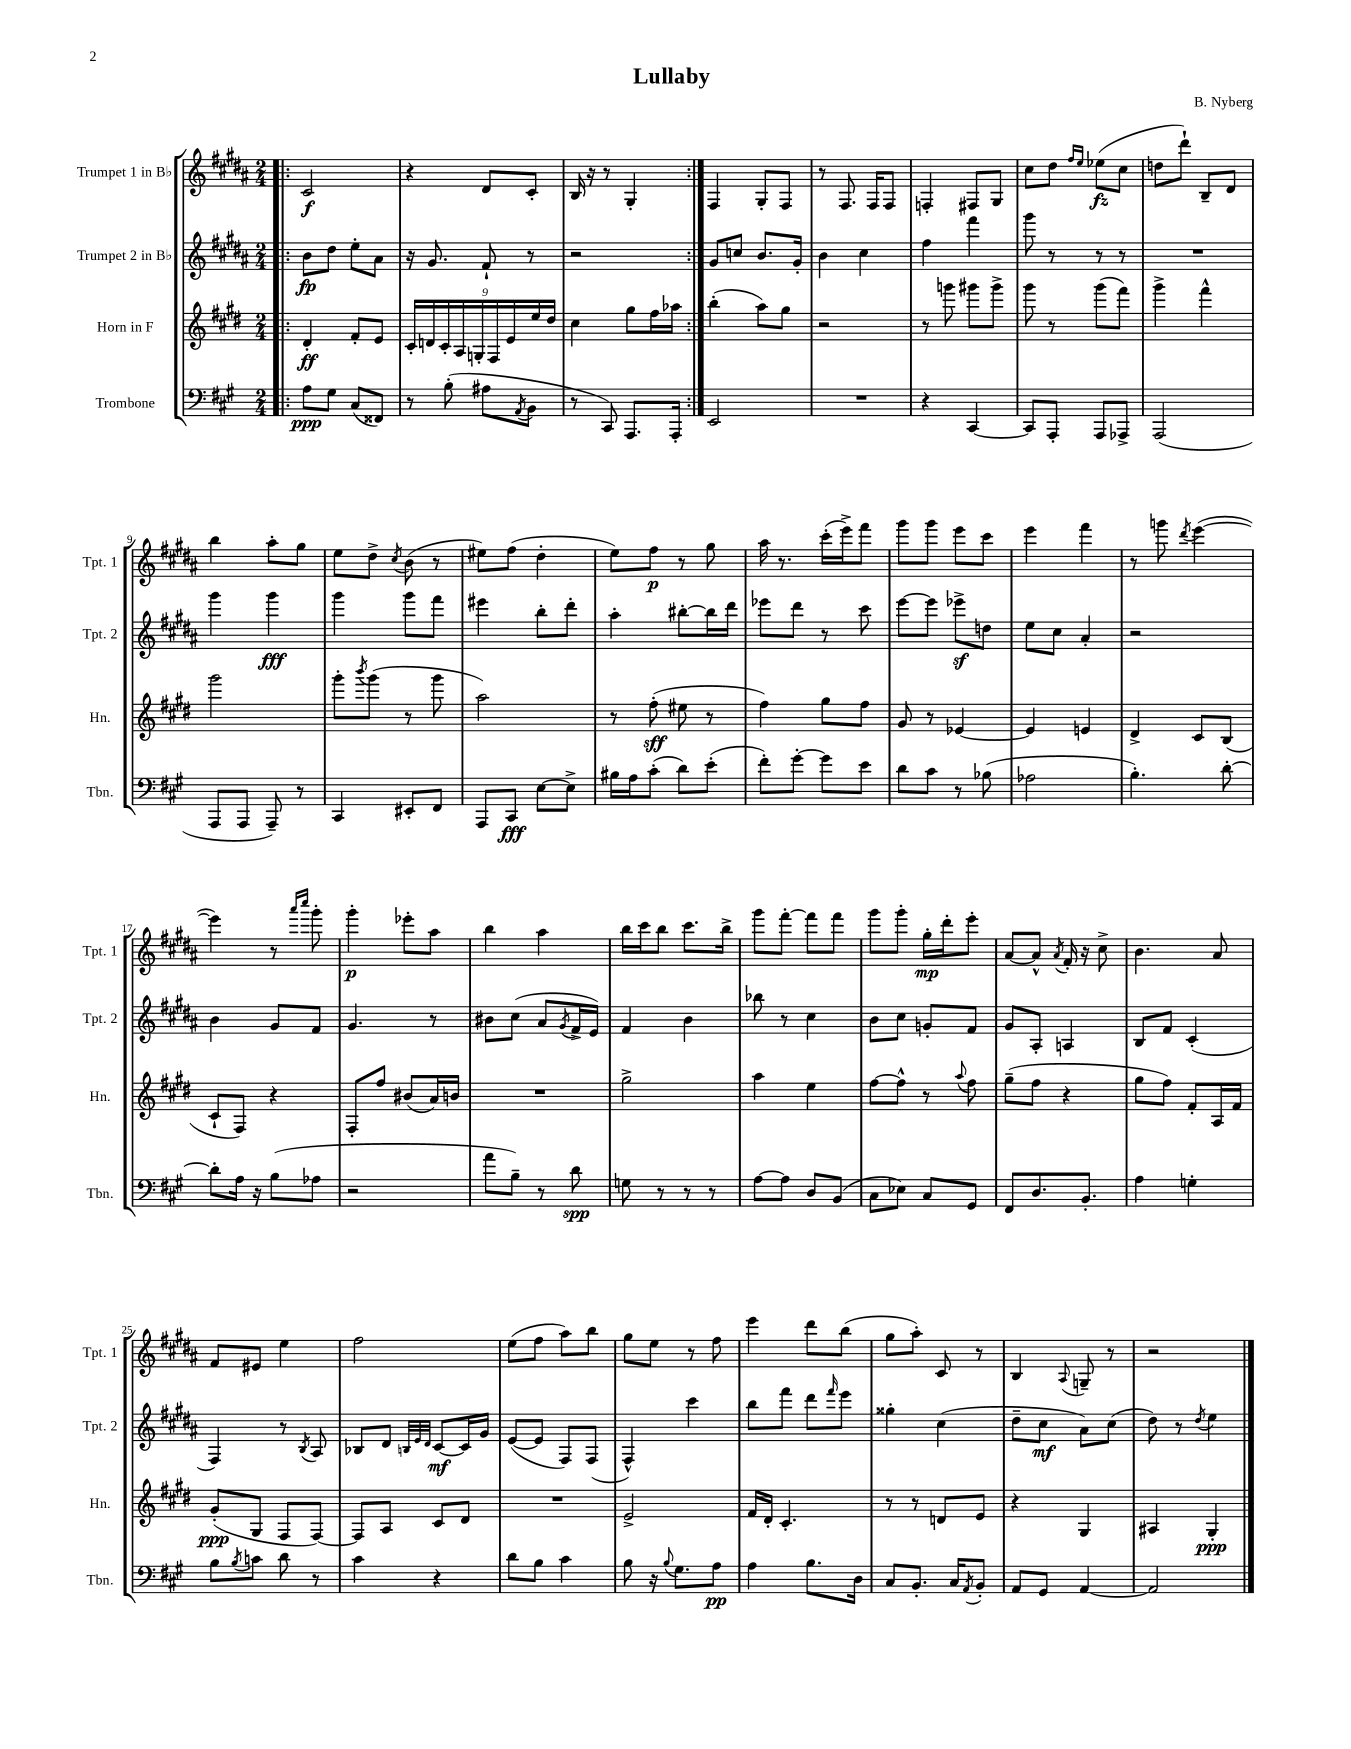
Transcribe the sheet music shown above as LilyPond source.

\header { title = "Lullaby" composer = "B. Nyberg" }
<<
\new StaffGroup <<
\new Staff = "s0" \with { instrumentName = "Trumpet 1 in Bb" shortInstrumentName = "Tpt. 1" } {
    \clef treble \key b \major \numericTimeSignature \time 2/4
    \repeat volta 2 { \bar ".|:" cis'2\f |
    r4 dis'8 cis'8-. |
    b16 r16 r8 gis4-. | }
    fis4 gis8-. fis8 |
    r8 fis8. fis16 fis8 |
    f4-. fis8 gis8 |
    cis''8 dis''8 \grace { fis''16 e''16 } ees''8\fz( cis''8 |
    d''8 dis'''8-!) b8-- dis'8 |
    b''4 ais''8-. gis''8 |
    e''8 dis''8-> \acciaccatura { cis''8 } b'8( r8 |
    eis''8) fis''8( dis''4-. |
    e''8) fis''8\p r8 gis''8 |
    ais''16 r8. cis'''16-.( e'''16->) fis'''8 |
    gis'''8 gis'''8 e'''8 cis'''8 |
    e'''4 fis'''4 |
    r8 g'''8 \acciaccatura { dis'''8 } e'''4~( |
    e'''4) r8 \grace { ais'''16 cis''''16 } gis'''8-. |
    gis'''4-.\p ees'''8-. ais''8 |
    b''4 ais''4 |
    b''16 cis'''16 b''8 cis'''8. b''16-> |
    gis'''8 fis'''8~-. fis'''8 fis'''8 |
    gis'''8 gis'''8-. gis''16-.\mp dis'''16-. e'''8-. |
    ais'8~ ais'8-^ \acciaccatura { ais'8 } fis'16-. r16 cis''8-> |
    b'4. ais'8 |
    fis'8 eis'8 e''4 |
    fis''2 |
    e''8( fis''8 ais''8) b''8 |
    gis''8 e''8 r8 fis''8 |
    e'''4 dis'''8 b''8( |
    gis''8 ais''8-.) cis'8 r8 |
    b4 \appoggiatura { ais8 } g8-- r8 |
    r2 \bar "|." |
}
\new Staff = "s1" \with { instrumentName = "Trumpet 2 in Bb" shortInstrumentName = "Tpt. 2" } {
    \clef treble \key b \major \numericTimeSignature \time 2/4
    \repeat volta 2 { \bar ".|:" b'8\fp dis''8 e''8-. ais'8 |
    r16 gis'8. fis'8-! r8 |
    r2 | }
    gis'8 c''8 b'8. gis'16-. |
    b'4 cis''4 |
    fis''4 fis'''4 |
    gis'''8 r8 r8 r8 |
    R2 |
    gis'''4 gis'''4\fff |
    gis'''4 gis'''8 fis'''8 |
    eis'''4 b''8-. dis'''8-. |
    ais''4-. bis''8~-. bis''16 dis'''16 |
    ees'''8 dis'''8 r8 cis'''8 |
    e'''8~ e'''8 ees'''8->\sf d''8 |
    e''8 cis''8 ais'4-. |
    r2 |
    b'4 gis'8 fis'8 |
    gis'4. r8 |
    bis'8 cis''8( ais'8 \acciaccatura { gis'8 } fis'16-> e'16) |
    fis'4 b'4 |
    bes''8 r8 cis''4 |
    b'8 cis''8 g'8-. fis'8 |
    gis'8 ais8-. a4 |
    b8 fis'8 cis'4-.( |
    fis4) r8 \acciaccatura { b8 } ais8 |
    bes8 dis'8 \grace { b32 e'32 dis'32 } cis'8~\mf cis'16 gis'16 |
    e'8~( e'8 fis8) fis8( |
    fis4-^) cis'''4 |
    b''8 fis'''8 dis'''8 \grace { fis'''16 } e'''8 |
    gisis''4-. cis''4( |
    dis''8-- cis''8\mf ais'8) cis''8( |
    dis''8) r8 \acciaccatura { dis''8 } e''4 \bar "|." |
}
\new Staff = "s2" \with { instrumentName = "Horn in F" shortInstrumentName = "Hn." } {
    \clef treble \key e \major \numericTimeSignature \time 2/4
    \repeat volta 2 { \bar ".|:" dis'4-.\ff fis'8-. e'8 |
    \tuplet 9/8 { cis'16-. d'16 cis'16-. a16 g16-. fis16 e'16 e''16 dis''16 } |
    cis''4 gis''8 fis''16 aes''16 | }
    b''4-.( a''8) gis''8 |
    r2 |
    r8 g'''8 gis'''8 gis'''8-> |
    gis'''8 r8 gis'''8( fis'''8) |
    gis'''4-> fis'''4-^ |
    gis'''2 |
    gis'''8-. \acciaccatura { b'''8 } gis'''8( r8 gis'''8 |
    a''2) |
    r8 fis''8-.\sff( eis''8 r8 |
    fis''4) gis''8 fis''8 |
    gis'8 r8 ees'4~ |
    ees'4 e'4 |
    dis'4-> cis'8 b8( |
    cis'8-! fis8) r4 |
    fis8-. fis''8 bis'8( a'16) b'16 |
    R2 |
    gis''2-> |
    a''4 e''4 |
    fis''8~ fis''8-^ r8 \appoggiatura { a''8 } fis''8 |
    gis''8--( fis''8 r4 |
    gis''8 fis''8) fis'8-. a16 fis'16 |
    gis'8-.\ppp( gis8 fis8 fis8~) |
    fis8 a8 cis'8 dis'8 |
    R2 |
    e'2-> |
    fis'16 dis'16-. cis'4.-. |
    r8 r8 d'8 e'8 |
    r4 gis4 |
    ais4 gis4-.\ppp \bar "|." |
}
\new Staff = "s3" \with { instrumentName = "Trombone" shortInstrumentName = "Tbn." } {
    \clef bass \key a \major \numericTimeSignature \time 2/4
    \repeat volta 2 { \bar ".|:" a8\ppp gis8 cis8( fisis,8) |
    r8 b8-.( ais8 \acciaccatura { a,8 } b,8 |
    r8 cis,8) a,,8. a,,16-. | }
    e,2 |
    R2 |
    r4 cis,4~ |
    cis,8 a,,8-. a,,8 aes,,8-> |
    a,,2( |
    a,,8 a,,8 a,,8--) r8 |
    cis,4 eis,8-. fis,8 |
    a,,8 cis,8\fff e8~ e8-> |
    bis16 a16 cis'8-.( d'8) e'8-.( |
    fis'8-.) gis'8~-. gis'8 e'8 |
    d'8 cis'8 r8 bes8( |
    aes2 |
    b4.-.) d'8~-. |
    d'8-. a16 r16 b8( aes8 |
    r2 |
    a'8 b8--) r8 d'8\spp |
    g8 r8 r8 r8 |
    a8~ a8 d8 b,8( |
    cis8 ees8) cis8 gis,8 |
    fis,8 d8. b,8.-. |
    a4 g4-. |
    b8 \acciaccatura { b8 } c'8 d'8 r8 |
    cis'4 r4 |
    d'8 b8 cis'4 |
    b8 r16 \appoggiatura { b8 } gis8. a8\pp |
    a4 b8. d16 |
    cis8 b,8.-. cis16 \acciaccatura { a,8 } b,8-. |
    a,8 gis,8 a,4~ |
    a,2 \bar "|." |
}
>>
>>
